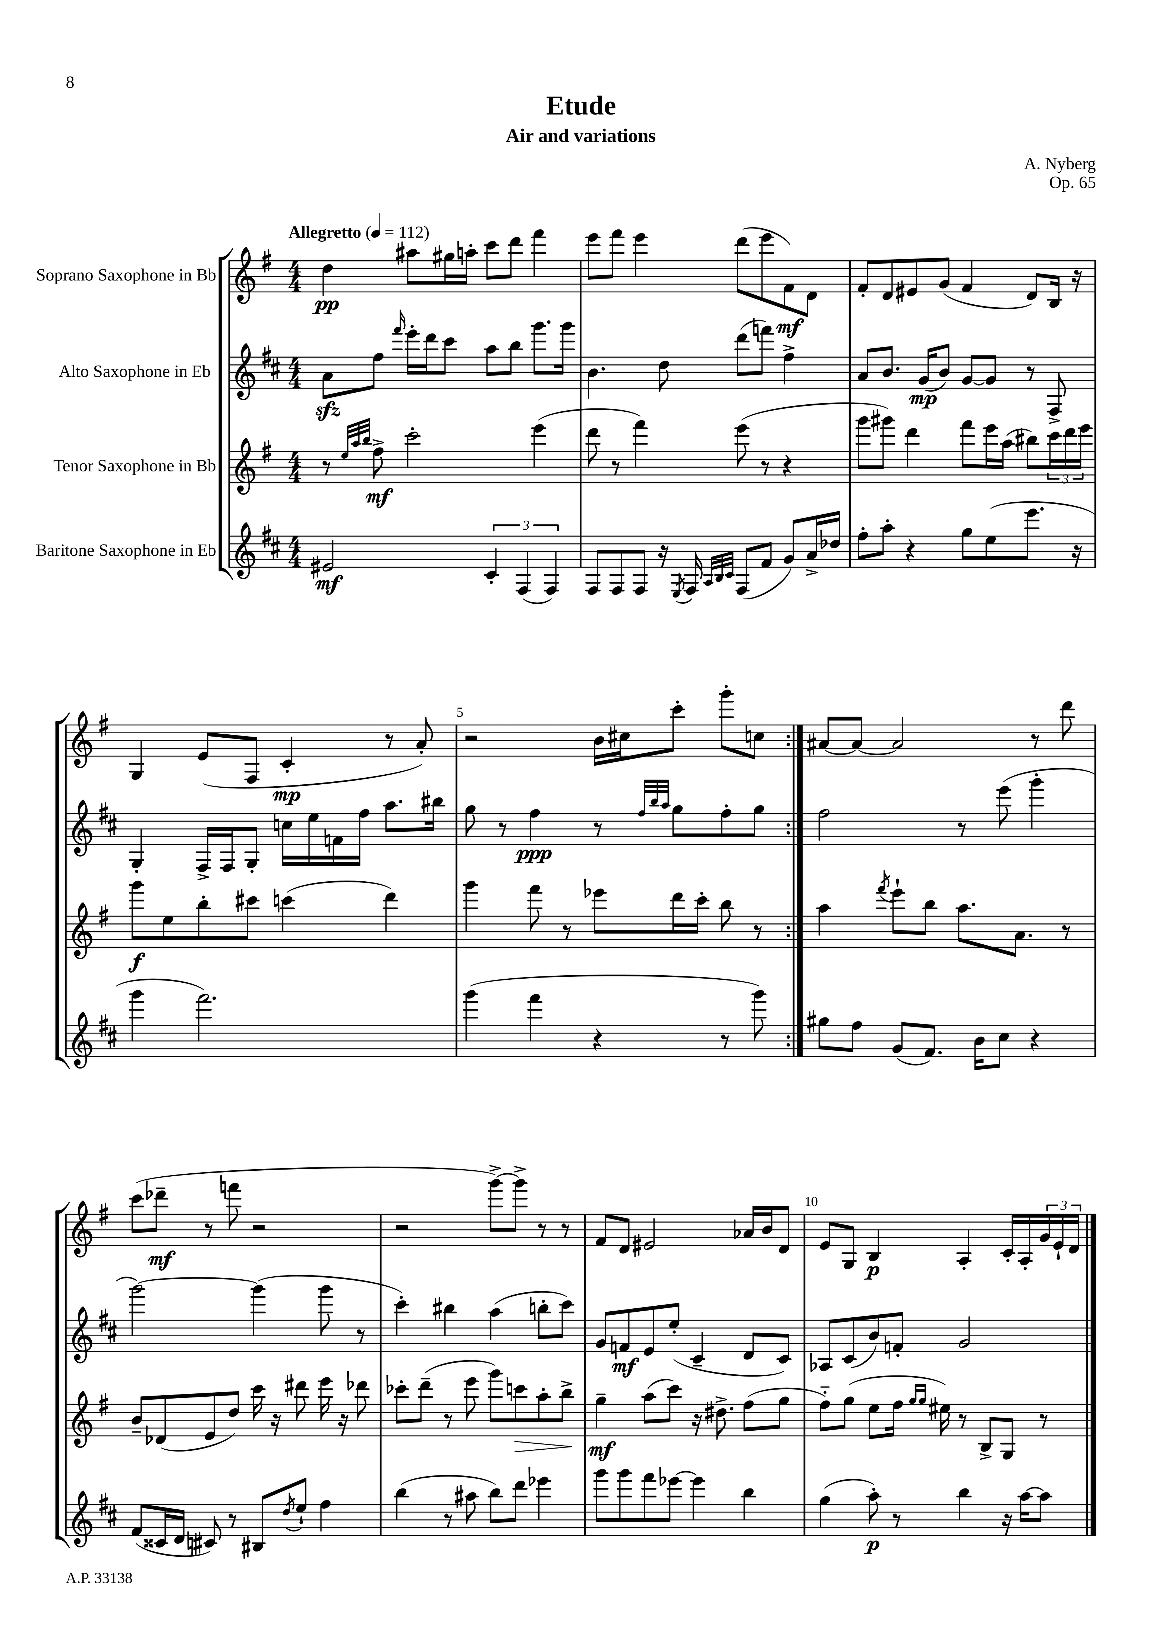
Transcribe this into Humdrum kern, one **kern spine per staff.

**kern	**dynam	**kern	**dynam	**kern	**dynam	**kern	**dynam
*part4	*part4	*part3	*part3	*part2	*part2	*part1	*part1
*staff4	*staff4	*staff3	*staff3	*staff2	*staff2	*staff1	*staff1
*I"Baritone Saxophone in Eb	*	*I"Tenor Saxophone in Bb	*	*I"Alto Saxophone in Eb	*	*I"Soprano Saxophone in Bb	*
*clefG2	*	*clefG2	*	*clefG2	*	*clefG2	*
*k[f#c#]	*	*k[f#]	*	*k[f#c#]	*	*k[f#]	*
*M4/4	*	*M4/4	*	*M4/4	*	*M4/4	*
*MM112	*	*MM112	*	*MM112	*	*MM112	*
=1	=1	=1	=1	=1	=1	=1	=1
!	!	!	!	!	!	!LO:TX:a:B:t=Allegretto	!
2e#X/	mf	8r	.	8azz\L	.	4dd\	pp
.	.	32qqee/LLL	.	.	.	.	.
.	.	32qqaa/	.	.	.	.	.
.	.	32qqbb/JJJ	.	.	.	.	.
.	.	8ff#^\	mf	8ff#\J	.	.	.
.	.	.	.	16qqfff#/	.	.	.
.	.	2ccc'\	.	16eee'\LL	.	8aa#X\L	.
.	.	.	.	16ddd\J	.	.	.
.	.	.	.	8ccc#\J	.	16gg#X\L	.
.	.	.	.	.	.	16aan'\JJ	.
6c#'/	.	.	.	8aa\L	.	8ccc\L	.
.	.	.	.	8bb\J	.	8ddd\J	.
(6F#/	.	.	.	.	.	.	.
.	.	(4eee\	.	8.ggg\L	.	4fff#\	.
6F#/)	.	.	.	.	.	.	.
.	.	.	.	16ggg\Jk	.	.	.
=2	=2	=2	=2	=2	=2	=2	=2
8F#/L	.	8ddd\	.	4.b\	.	8eee\L	.
8F#/	.	8r	.	.	.	8fff#\J	.
8F#/J	.	4fff#\)	.	.	.	4eee\	.
16r	.	.	.	8dd\	.	.	.
8qE/	.	.	.	.	.	.	.
16F#/	.	.	.	.	.	.	.
32qqA/LLL	.	.	.	.	.	.	.
32qqB/	.	.	.	.	.	.	.
32qqc#/JJJ	.	.	.	.	.	.	.
(8F#/L	.	(8eee\	.	(8ddd\L	.	(8ddd\L	.
8f#/J	.	8r	.	8fffn\J)	.	8eee\	.
8g/L)	.	4r	.	4ff#^\	.	8f#\)	mf
16a^/L	.	.	.	.	.	8d\J	.
16dd-X/JJ	.	.	.	.	.	.	.
=3	=3	=3	=3	=3	=3	=3	=3
8ff#'\L	.	8ggg\L	.	8a/L	.	8f#'/L	.
8aa'\J	.	8ggg#X\J)	.	8.b/J	.	8d/	.
4r	.	4ddd\	.	.	.	8e#X/	.
.	.	.	.	(16g/KL	mp	.	.
.	.	.	.	8b/J)	.	(8g/J	.
8gg\L	.	8fff#\L	.	[8g/L	.	4f#/	.
(8ee\	.	16eee\L	.	8g/J]	.	.	.
.	.	(16aa\JJ	.	.	.	.	.
8.eee\J	.	8bb#X\L)	.	8r	.	8d/L)	.
.	.	24ccc\L	.	8F#^/	.	16B/Jk	.
.	.	24ddd\	.	.	.	.	.
16r	.	.	.	.	.	16r	.
.	.	24eee\JJ	.	.	.	.	.
!!LO:LB:g=z
=4	=4	=4	=4	=4	=4	=4	=4
4ggg\	.	8ggg\L	f	4G'/	.	4G/	.
.	.	8ee\	.	.	.	.	.
2.fff#\)	.	8bb'\	.	16F#^/LL	.	(8e/L	.
.	.	.	.	16F#/J	.	.	.
.	.	8ccc#X\J	.	8G'/J	.	8F#/J	.
.	.	(4cccn\	.	16ccn\LL	.	4c'/	mp
.	.	.	.	16ee\	.	.	.
.	.	.	.	16fn\	.	.	.
.	.	.	.	16ff#\JJ	.	.	.
.	.	4ddd\)	.	8.aa\L	.	8r	.
.	.	.	.	.	.	8a'/)	.
.	.	.	.	16bb#X\Jk	.	.	.
=5	=5	=5	=5	=5	=5	=5	=5
(4ggg\	.	4ggg\	.	8gg\	.	2r	.
.	.	.	.	8r	.	.	.
4fff#\	.	8fff#\	.	4ff#\	ppp	.	.
.	.	8r	.	.	.	.	.
4r	.	8eee-X\L	.	8r	.	16b\LL	.
.	.	.	.	.	.	16cc#X\J	.
.	.	.	.	32qqff#/LLL	.	.	.
.	.	.	.	32qqbb/	.	.	.
.	.	.	.	32qqaa/JJJ	.	.	.
.	.	16ddd\L	.	8gg\L	.	8ccc'\J	.
.	.	16ccc'\JJ	.	.	.	.	.
8r	.	8bb\	.	8ff#'\	.	8ggg'\L	.
8ggg\)	.	8r	.	8gg\J	.	8ccn\J	.
=6:|!	=6:|!	=6:|!	=6:|!	=6:|!	=6:|!	=6:|!	=6:|!
8gg#X\L	.	4aa\	.	2ff#\	.	[8a#X/L	.
8ff#\J	.	.	.	.	.	8a#/J_	.
.	.	8qfff#/	.	.	.	.	.
(8g/L	.	8eee`\L	.	.	.	2a#/]	.
8.f#/J)	.	8bb\J	.	.	.	.	.
.	.	8.aa\L	.	8r	.	.	.
16b\KL	.	.	.	.	.	.	.
8cc#\J	.	.	.	(8eee\	.	.	.
.	.	8.a\J	.	.	.	.	.
4r	.	.	.	4ggg'\	.	8r	.
.	.	8r	.	.	.	8ddd\	.
!!LO:LB:g=z
=7	=7	=7	=7	=7	=7	=7	=7
(8f#/L	.	8b~/L	.	[2ggg\)	.	(8ccc\L	.
16c##X/L	.	(8d-X/	.	.	.	8ddd-X~\J	mf
16d/JJ	.	.	.	.	.	.	.
8c#X/)	.	8e/	.	.	.	8r	.
8r	.	8dd/J)	.	.	.	8fffn\	.
8B#X/L	.	16ccc\	.	(4ggg\]	.	2r	.
.	.	16r	.	.	.	.	.
8qdd/	.	.	.	.	.	.	.
8ee`/J	.	8ddd#X\	.	.	.	.	.
4ff#\	.	16eee\	.	8ggg\	.	.	.
.	.	16r	.	.	.	.	.
.	.	8ddd-X\	.	8r	.	.	.
=8	=8	=8	=8	=8	=8	=8	=8
(4bb\	.	8ccc-X'\L	.	4ccc#'\)	.	2r	.
.	.	(8ddd~\J	.	.	.	.	.
8r	.	8r	.	4bb#X\	.	.	.
8aa#X\	.	8eee\	.	.	.	.	.
8bb\L)	.	8ggg\L)	.	(4aa\	.	[8ggg^\L)	.
!	!	!	!LO:HP:b	!	!	!	!
8ddd\J	.	8cccn\	>	.	.	8ggg^\J]	.
4eee-X\	.	8aa'\	.	8bbn'\L	.	8r	.
.	.	8bb^\J	.	8ccc#\J)	.	8r	.
.	.	.	]	.	.	.	.
=9	=9	=9	=9	=9	=9	=9	=9
8ggg\L	.	4gg~\	mf	8g/L	.	8f#/L	.
8ggg\	.	.	.	8fn/	mf	8d/J	.
8fff#\	.	(8aa\L	.	8e/	.	2e#X/	.
[8eee-X\J	.	8ccc\J)	.	(8ee'/J	.	.	.
4eee-\]	.	16r	.	4c#~/	.	.	.
.	.	8.dd#X^\	.	.	.	.	.
4bb\	.	(8ff#\L	.	8d/L	.	16a-X/LL	.
.	.	.	.	.	.	16b/J	.
.	.	8gg\J	.	8c#/J)	.	8d/J	.
=10	=10	=10	=10	=10	=10	=10	=10
(4gg\	.	8ff#\L)	.	8A-X/L	.	8e/L	.
.	.	(8gg\J	.	(8c#/	.	8G/J	.
8aa'\)	p	8ee\L	.	8b/)	.	4B/	p
8r	.	16ff#\Jk	.	8fn'/J	.	.	.
.	.	16qqgg/LL	.	.	.	.	.
.	.	16qqgg/JJ	.	.	.	.	.
.	.	16ee#X\)	.	.	.	.	.
4bb\	.	8r	.	2g/	.	4A'/	.
.	.	8B^/L	.	.	.	.	.
16r	.	8G/J	.	.	.	16c'/LL	.
[16aa\KL	.	.	.	.	.	16A'/	.
8aa\J]	.	8r	.	.	.	24g/	.
.	.	.	.	.	.	24e`/	.
.	.	.	.	.	.	24d/JJ	.
==	==	==	==	==	==	==	==
*-	*-	*-	*-	*-	*-	*-	*-
